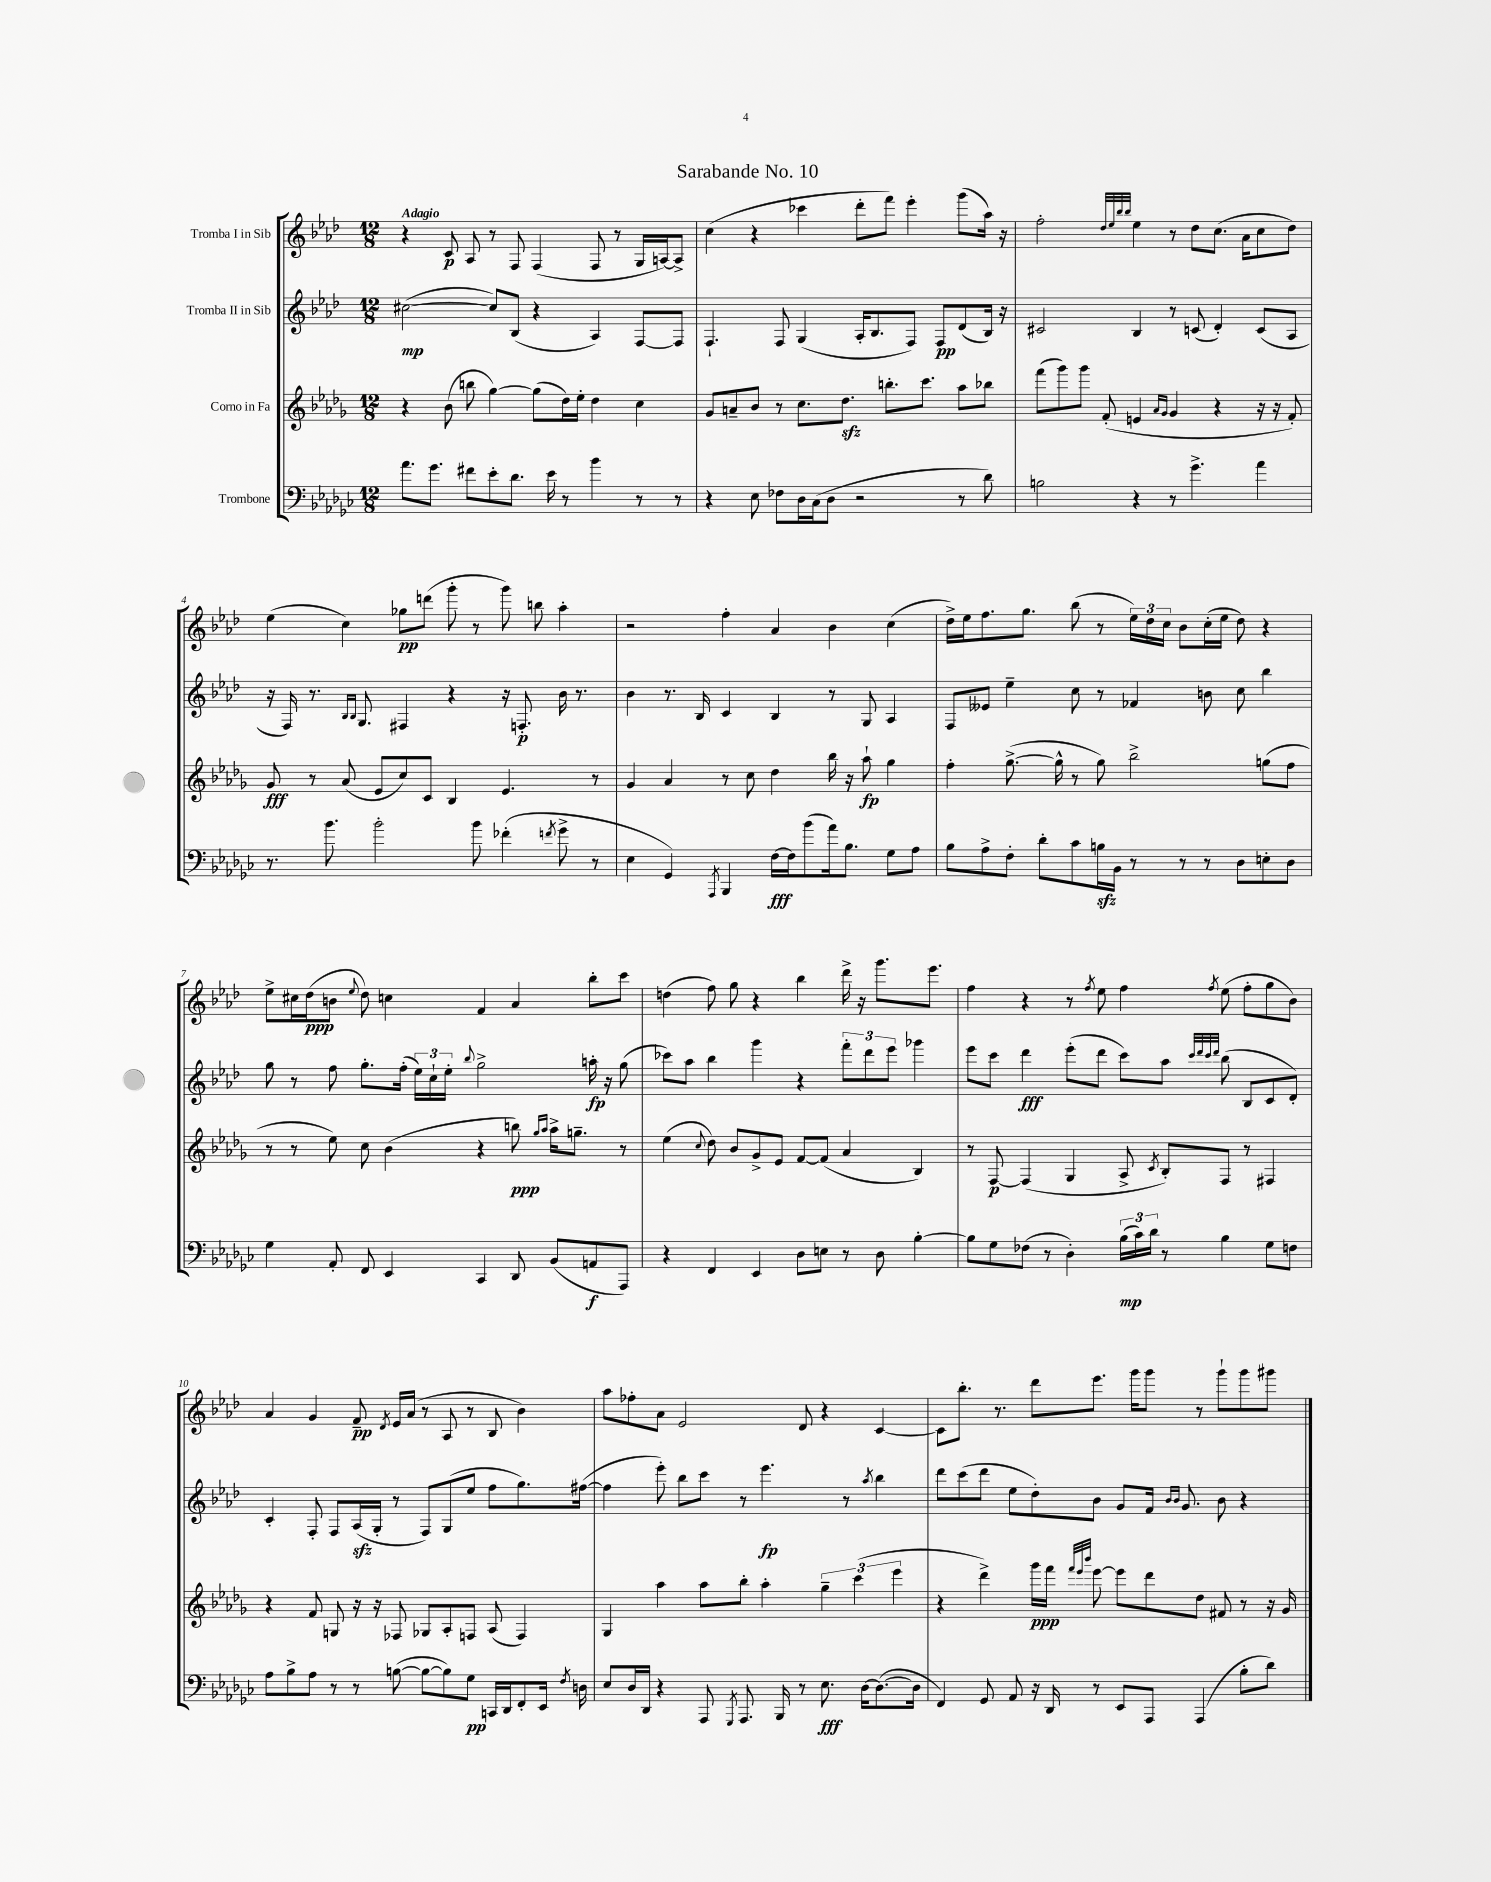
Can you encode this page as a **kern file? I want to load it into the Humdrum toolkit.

**kern	**dynam	**kern	**dynam	**kern	**dynam	**kern	**dynam
*part4	*part4	*part3	*part3	*part2	*part2	*part1	*part1
*staff4	*staff4	*staff3	*staff3	*staff2	*staff2	*staff1	*staff1
*I"Trombone	*	*I"Corno in Fa	*	*I"Tromba II in Sib	*	*I"Tromba I in Sib	*
*clefF4	*	*clefG2	*	*clefG2	*	*clefG2	*
*k[b-e-a-d-g-c-]	*	*k[b-e-a-d-g-]	*	*k[b-e-a-d-]	*	*k[b-e-a-d-]	*
*M12/8	*	*M12/8	*	*M12/8	*	*M12/8	*
=1	=1	=1	=1	=1	=1	=1	=1
!	!	!	!	!	!	!LO:TX:a:B:t=Adagio	!
8.a-\L	.	4r	.	([2cc#X\	mp	4r	.
8.g-\J	.	.	.	.	.	.	.
.	.	(8b-\	.	.	.	8c/	p
8f#X\L	.	8bbn\	.	.	.	8A-/	.
8e-'\	.	[4gg-\)	.	8cc#/L])	.	8r	.
8.d-\J	.	.	.	(8B-/J	.	8F/	.
.	.	(8gg-\L]	.	4r	.	(4F/	.
16e-\	.	.	.	.	.	.	.
8r	.	16dd-\L)	.	.	.	.	.
.	.	16ee-'\JJ	.	.	.	.	.
4b-\	.	4dd-\	.	4A-/)	.	8F/	.
.	.	.	.	.	.	8r	.
8r	.	4cc\	.	[8F/L	.	16G/LL	.
.	.	.	.	.	.	[16An/J)	.
8r	.	.	.	8F/J]	.	8A^/J]	.
=2	=2	=2	=2	=2	=2	=2	=2
4r	.	8g-/L	.	4.F`/	.	(4cc\	.
.	.	8an~/	.	.	.	.	.
8E-\	.	8b-/J	.	.	.	4r	.
8F-X\L	.	8r	.	8F/	.	.	.
16D-\L	.	8.cc\L	.	(4G/	.	4ccc-X\	.
(16C-\J	.	.	.	.	.	.	.
8D-\J	.	.	.	.	.	.	.
.	.	8.dd-zz\J	.	.	.	.	.
2r	.	.	.	16A-'/KL	.	8ddd-'\L	.
.	.	.	.	8.B-/	.	.	.
.	.	8.bbn'\L	.	.	.	8fff\J)	.
.	.	.	.	8F/J)	.	4eee-'\	.
.	.	8.ccc\J	.	.	.	.	.
.	.	.	.	8F/L	pp	.	.
8r	.	8aa-\L	.	(8d-/	.	(8ggg\L	.
8d-\)	.	8bb-X\J	.	16B-/Jk)	.	16aa-\Jk)	.
.	.	.	.	16r	.	16r	.
=3	=3	=3	=3	=3	=3	=3	=3
2Bn\	.	(8fff\L	.	2c#X/	.	2ff'\	.
.	.	8ggg-\)	.	.	.	.	.
.	.	8ggg-\J	.	.	.	.	.
.	.	(8f'/	.	.	.	.	.
.	.	.	.	.	.	32qqdd-/LLL	.
.	.	.	.	.	.	32qqee-/	.
.	.	.	.	.	.	32qqbb-/	.
.	.	.	.	.	.	32qqbb-/JJJ	.
4r	.	4en/	.	4B-/	.	4ee-\	.
.	.	16qqa-/LL	.	.	.	.	.
.	.	16qqg-/JJ	.	.	.	.	.
8r	.	4g-/	.	8r	.	8r	.
4.g-^\	.	.	.	(8cn/	.	8dd-\L	.
.	.	4r	.	4d-'/)	.	(8.cc\J	.
.	.	.	.	.	.	16a-\KL	.
4a-\	.	16r	.	(8c/L	.	8cc\	.
.	.	16r	.	.	.	.	.
.	.	8f'/)	.	8A-/J	.	8dd-\J)	.
!!LO:LB:g=z
=4	=4	=4	=4	=4	=4	=4	=4
8.r	.	8g-/	fff	16r	.	(4ee-\	.
.	.	.	.	16F/)	.	.	.
.	.	8r	.	8.r	.	.	.
8.b-\	.	.	.	.	.	.	.
.	.	(8a-/	.	.	.	4cc\)	.
.	.	.	.	16qqB-/LL	.	.	.
.	.	.	.	16qqB-/JJ	.	.	.
.	.	.	.	8.G/	.	.	.
2b-'\	.	8e-/L	.	.	.	.	.
.	.	8cc/)	.	4F#X/	.	8gg-X\L	pp
.	.	8c/J	.	.	.	(8dddn\J	.
.	.	4B-/	.	4r	.	8ggg'\	.
8b-\	.	.	.	.	.	8r	.
(4f-X'\	.	4.e-/	.	16r	.	8ggg\)	.
.	.	.	.	8.Fn'/	p	.	.
.	.	.	.	.	.	8bbn\	.
8qfn/	.	.	.	.	.	.	.
8g-^\	.	.	.	16b-\	.	4aa-'\	.
.	.	.	.	8.r	.	.	.
8r	.	8r	.	.	.	.	.
=5	=5	=5	=5	=5	=5	=5	=5
4E-\	.	4g-/	.	4b-\	.	2r	.
4GG-/)	.	4a-/	.	8.r	.	.	.
.	.	.	.	16B-/	.	.	.
8qAAA-/	.	.	.	.	.	.	.
4BBB-/	.	8r	.	4c/	.	4ff'\	.
.	.	8cc\	.	.	.	.	.
[16F\LL	fff	4dd-\	.	4B-/	.	4a-/	.
16F\J]	.	.	.	.	.	.	.
(8b-\	.	.	.	.	.	.	.
16a-\k)	.	16bb-\	.	8r	.	4b-\	.
8.B-\J	.	16r	.	.	.	.	.
.	.	8aa-`\	fp	8G/	.	.	.
8G-\L	.	4gg-\	.	4A-/	.	(4cc\	.
8A-\J	.	.	.	.	.	.	.
=6	=6	=6	=6	=6	=6	=6	=6
8B-\L	.	4ff'\	.	8F/L	.	16dd-^\LL)	.
.	.	.	.	.	.	16ee-\J	.
8A-^\	.	.	.	8e--X/J	.	8.ff\	.
8F'\J	.	([8.gg-^\	.	4ee-~\	.	.	.
.	.	.	.	.	.	8.gg\J	.
8d-'\L	.	.	.	.	.	.	.
.	.	16gg-^^\]	.	.	.	.	.
8c-\	.	8r	.	8cc\	.	(8bb-\	.
16Bnzz\L	.	8gg-\)	.	8r	.	8r	.
16BB-\JJ	.	.	.	.	.	.	.
8r	.	2bb-^\	.	4f-X/	.	24ee-\LL)	.
.	.	.	.	.	.	24dd-\	.
.	.	.	.	.	.	24cc\JJ	.
8r	.	.	.	.	.	8b-\L	.
8r	.	.	.	8bn\	.	(16cc'\L	.
.	.	.	.	.	.	16ee-\JJ	.
8D-\L	.	.	.	8cc\	.	8dd-\)	.
8En'\	.	(8ggn\L	.	4bb-\	.	4r	.
8D-\J	.	8ff\J	.	.	.	.	.
!!LO:LB:g=z
=7	=7	=7	=7	=7	=7	=7	=7
4G-\	.	8r	.	8gg\	.	8ee-^\L	.
.	.	8r	.	8r	.	16cc#X\L	.
.	.	.	.	.	.	(16dd-\J	ppp
8AA-'/	.	8ee-\)	.	8ff\	.	8bn\J	.
.	.	.	.	.	.	8qqee-/	.
8FF/	.	8cc\	.	8.gg'\L	.	8dd-\)	.
4EE-/	.	(4b-\	.	.	.	4ccn\	.
.	.	.	.	(16ff'\Jk	.	.	.
.	.	.	.	24ee-\LL)	.	.	.
.	.	.	.	24cc`\	.	.	.
.	.	.	.	24ee-'\JJ	.	.	.
.	.	.	.	8qqbb-/	.	.	.
4CC-/	.	4r	.	2gg^\	.	4f/	.
8DD-/	.	8bbn\)	ppp	.	.	4a-/	.
.	.	16qqgg-/LL	.	.	.	.	.
.	.	16qqaa-/JJ	.	.	.	.	.
(8BB-/L	.	16aa-^\KL	.	.	.	.	.
.	.	8.ggn~\J	.	.	.	.	.
8AAn/	f	.	.	16aan'\	fp	8bb-'\L	.
.	.	.	.	16r	.	.	.
8AAA-/J)	.	8r	.	(8gg\	.	8ccc\J	.
=8	=8	=8	=8	=8	=8	=8	=8
4r	.	(4ee-\	.	8ccc-X\L)	.	(4ddn\	.
.	.	.	.	8aa-\J	.	.	.
.	.	8qqcc/	.	.	.	.	.
4FF/	.	8dd-\)	.	4bb-\	.	8ff\)	.
.	.	8b-/L	.	.	.	8gg\	.
4EE-/	.	8g-^/	.	4ggg\	.	4r	.
.	.	8e-/J	.	.	.	.	.
8D-\L	.	[8f/L	.	4r	.	4bb-\	.
8En\J	.	(8f/J]	.	.	.	.	.
8r	.	4a-/	.	12fff'\L	.	16ddd-^\	.
.	.	.	.	.	.	16r	.
.	.	.	.	12ddd-\	.	.	.
8D-\	.	.	.	.	.	8.ggg\L	.
.	.	.	.	12eee-\J	.	.	.
[4B-'\	.	4B-/)	.	4ggg-X\	.	.	.
.	.	.	.	.	.	8.eee-\J	.
=9	=9	=9	=9	=9	=9	=9	=9
8B-\L]	.	8r	.	8eee-\L	.	4ff\	.
8G-\	.	[8F/	p	8ccc\J	.	.	.
(8F-X\J	.	(4F/]	.	4ddd-\	fff	4r	.
8r	.	.	.	.	.	.	.
4D-'\)	.	4G-/	.	(8eee-'\L	.	8r	.
.	.	.	.	.	.	8qff/	.
.	.	.	.	8ddd-\J	.	8ee-\	.
(24B-\LL	mp	8A-^/	.	8ccc\L)	.	4ff\	.
24c-\)	.	.	.	.	.	.	.
24d-\JJ	.	.	.	.	.	.	.
.	.	8qc/	.	.	.	.	.
8r	.	8B-'/L)	.	8aa-\J	.	.	.
.	.	.	.	32qqccc/LLL	.	.	.
.	.	.	.	32qqddd-/	.	.	.
.	.	.	.	32qqccc/	.	.	.
.	.	.	.	32qqddd-/JJJ	.	8qff/	.
4B-\	.	8F/J	.	(8bb-\	.	(8ee-\	.
.	.	8r	.	8B-/L	.	8ff'\L	.
8G-\L	.	4F#X/	.	8c/	.	8gg\	.
8Fn\J	.	.	.	8d-'/J)	.	8b-\J)	.
!!LO:LB:g=z
=10	=10	=10	=10	=10	=10	=10	=10
8A-\L	.	4r	.	4c'/	.	4a-/	.
8B-^\	.	.	.	.	.	.	.
8A-\J	.	8f/	.	8F'/	.	4g/	.
8r	.	8Gn/	.	8F/L	.	.	.
8r	.	16r	.	(16A-zz/L	.	8f~/	pp
.	.	16r	.	16G'/JJ	.	.	.
.	.	.	.	.	.	8qd-/	.
([8Bn\	.	8F-X/	.	8r	.	16e-/LL	.
.	.	.	.	.	.	(16a-/JJ	.
8B\L_	.	8G-X/L	.	8F/L)	.	8r	.
8B\])	.	8A-'/	.	(8G/	.	8A-/	.
8G-\J	pp	8Fn/J	.	8ee-/J	.	8r	.
16CCn/LL	.	(8A-/	.	8ff\L	.	8B-/	.
16DD-/J	.	.	.	.	.	.	.
8FF'/	.	4F/)	.	8.gg\)	.	4b-\)	.
16EE-/Jk	.	.	.	.	.	.	.
8qF/	.	.	.	.	.	.	.
16Dn\	.	.	.	([16ff#X\Jk	.	.	.
=11	=11	=11	=11	=11	=11	=11	=11
8E-/L	.	4G-/	.	4ff#\]	.	8aa-\L	.
16D-/L	.	.	.	.	.	8ff-X'\	.
16DD-/JJ	.	.	.	.	.	.	.
4r	.	4aa-\	.	8eee-'\)	.	8a-\J	.
.	.	.	.	8bb-\L	.	2e-/	.
8AAA-/	.	8aa-\L	.	8ccc\J	.	.	.
8qGGG-/	.	.	.	.	.	.	.
8.AAA-/	.	8bb-'\J	.	8r	.	.	.
.	.	4aa-'\	.	4.eee-\	fp	.	.
16BBB-/	.	.	.	.	.	.	.
8r	.	.	.	.	.	8d-/	.
8.E-\	fff	6gg-~\	.	.	.	4r	.
.	.	.	.	8r	.	.	.
.	.	(6ccc\	.	.	.	.	.
[16D-\KL	.	.	.	.	.	.	.
.	.	.	.	8qaa-/	.	.	.
(8.D-\_	.	.	.	4bb-\	.	[4c/	.
.	.	6eee-\	.	.	.	.	.
16D-\Jk]	.	.	.	.	.	.	.
=12	=12	=12	=12	=12	=12	=12	=12
4FF/)	.	4r	.	8ddd-\L	.	8c\L]	.
.	.	.	.	(8ccc\	.	8.bb-'\J	.
8GG-/	.	4ddd-^\)	.	8ddd-\J	.	.	.
.	.	.	.	.	.	8.r	.
8AA-/	.	.	.	8ee-\L	.	.	.
16r	.	16ggg-\LL	ppp	8dd-'\)	.	8ddd-\L	.
16DD-/	.	16fff\JJ	.	.	.	.	.
.	.	32qqfff/LLL	.	.	.	.	.
.	.	32qqeee-/	.	.	.	.	.
.	.	32qqbbb-/JJJ	.	.	.	.	.
8r	.	[8eee-\	.	8b-\J	.	8.eee-\J	.
8EE-/L	.	8eee-\L]	.	8g/L	.	.	.
.	.	.	.	.	.	16ggg\KL	.
8AAA-/J	.	8ddd-\	.	16f/Jk	.	8ggg\J	.
.	.	.	.	16qqb-/LL	.	.	.
.	.	.	.	16qqb-/JJ	.	.	.
.	.	.	.	8.g/	.	.	.
(4AAA-/	.	8dd-\J	.	.	.	8r	.
.	.	8f#X/	.	8b-\	.	8ggg`\L	.
8B-'\L	.	8r	.	4r	.	8ggg\	.
8d-\J)	.	16r	.	.	.	8ggg#X\J	.
.	.	16g-/	.	.	.	.	.
==	==	==	==	==	==	==	==
*-	*-	*-	*-	*-	*-	*-	*-
